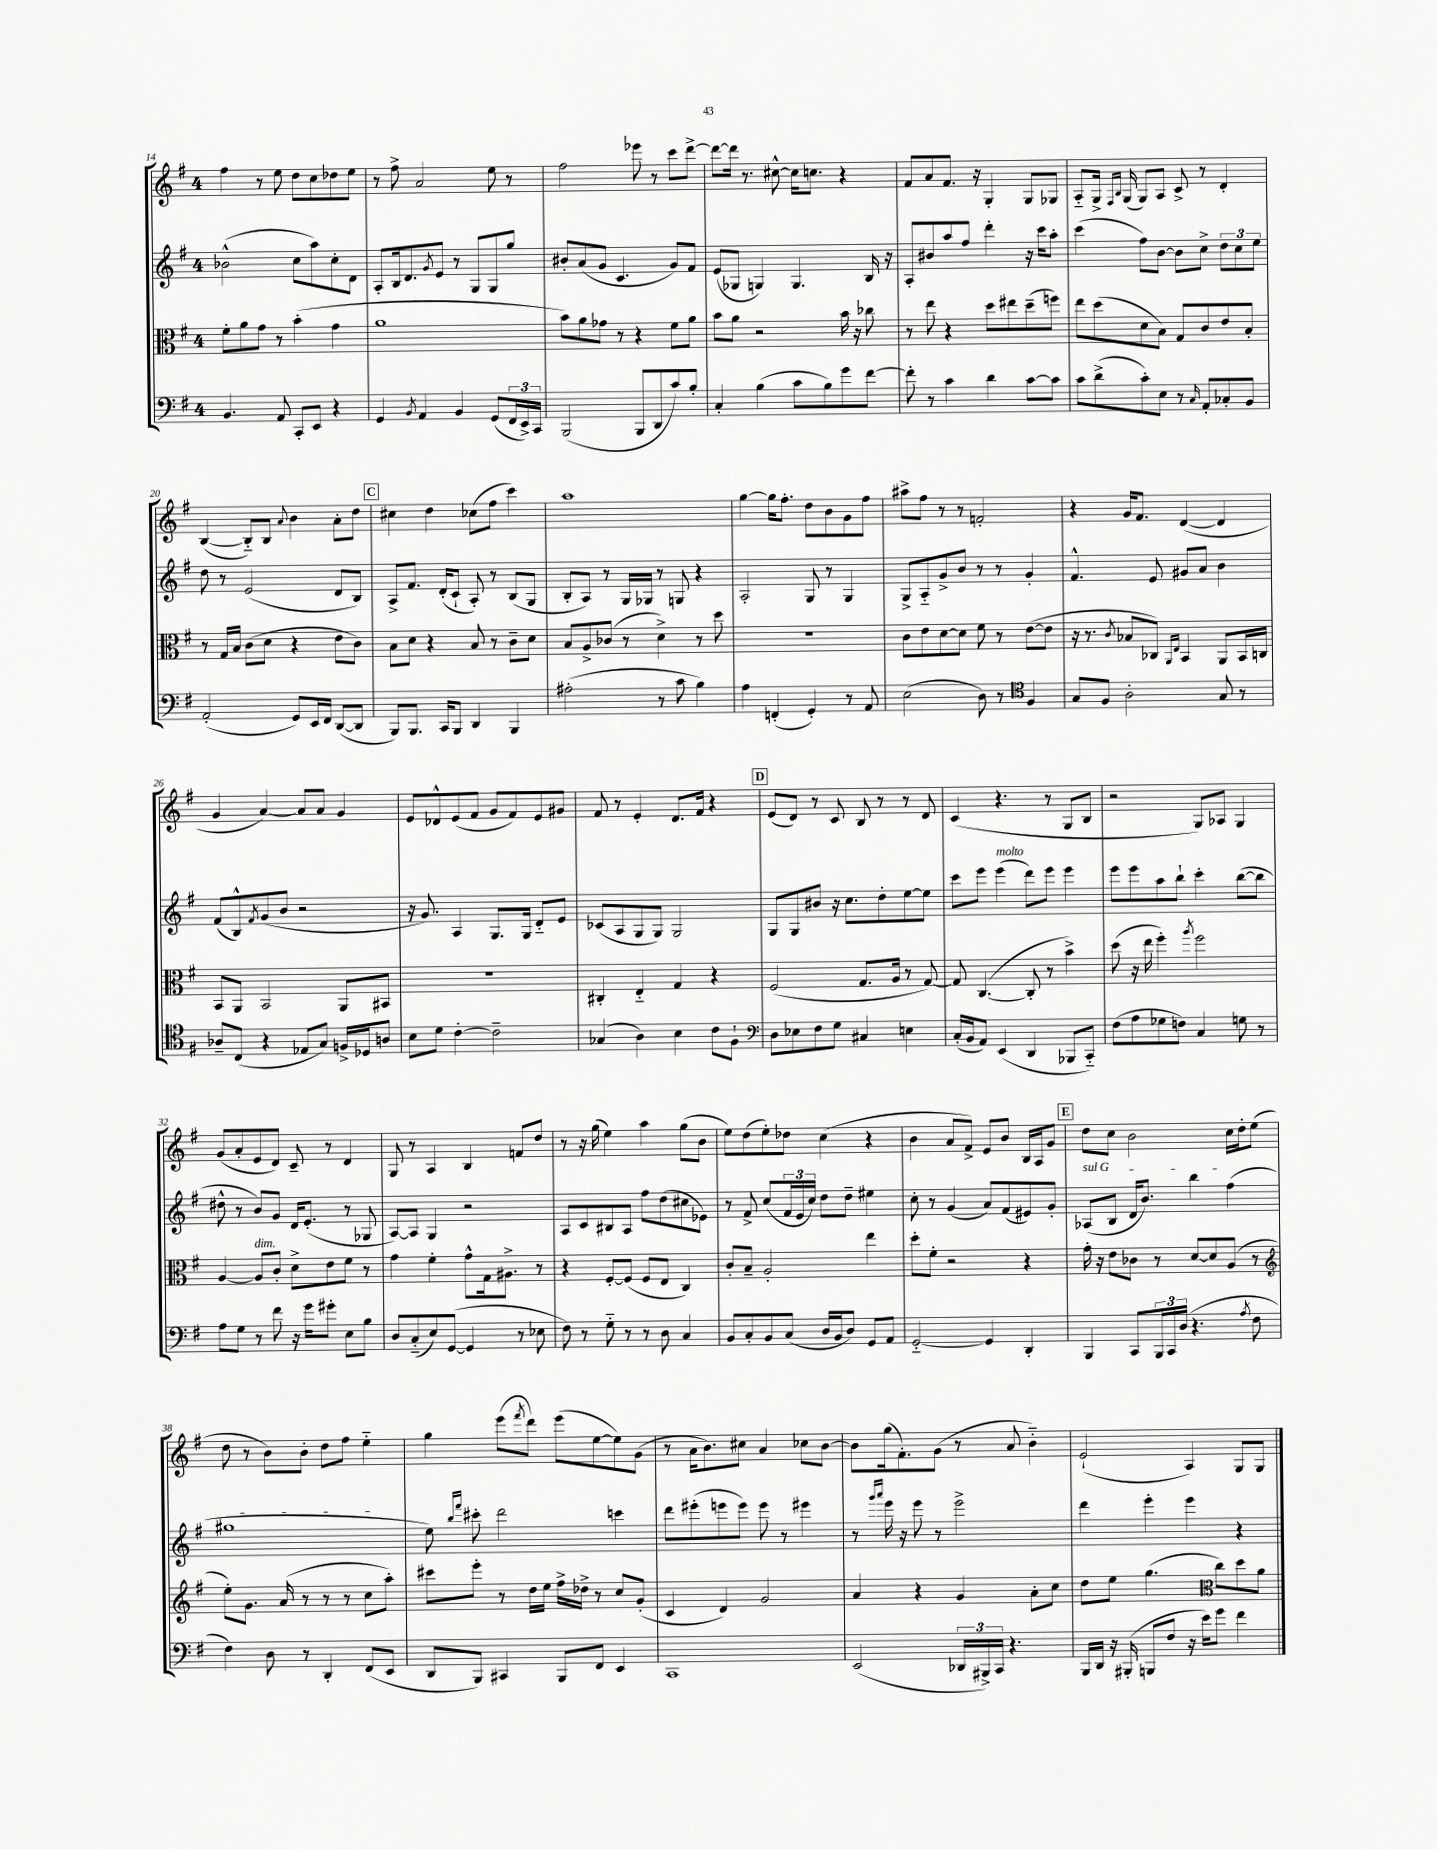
<<
\new StaffGroup <<
\new Staff = "s0" {
    \clef treble \key g \major \once \override Staff.TimeSignature.style = #'single-digit \time 4/4
    fis''4 r8 e''8 d''8 c''8 des''8 e''8 |
    r8 fis''8-> a'2 e''8 r8 |
    fis''2 ees'''8 r8 c'''8 d'''8~-> |
    d'''8~ d'''16 r8. cis''8~-^ cis''16 c''8. r4 |
    fis'8 a'8 fis'8. r16 g4-. g8 ges8 |
    a8-_ g16-> \grace { fis16 b16 } g16( g8) a8 c'8-> r8 d'4-. |
    b4~( b8-_) b8 \appoggiatura { a'8 } b'4 a'8-. d''8 |
    \mark \markup { \box "C" } cis''4 d''4 ces''8( fis''8 c'''4) |
    a''1 |
    g''4~ g''16 fis''8.-. d''8 b'8 g'8 fis''8 |
    ais''8-> fis''8 r8 r8 f'2-. |
    r4 g'16 fis'8. d'4~( d'4 |
    g'4 a'4~) a'8 a'8 g'4 |
    e'8 des'8-^ e'8( fis'8 g'8 fis'8) e'8 gis'8 |
    fis'8 r8 e'4-. d'8. fis'16 r4 |
    \mark \markup { \box "D" } e'8( d'8) r8 c'8 b8 r8 r8 d'8 |
    c'4( r4. r8 g8 b8 |
    r2 g8) aes8 g4 |
    g'8( a'8-. e'8 d'8) c'8-- r8 d'4 |
    g8 r8 a4 b4 f'8 d''8 |
    r8 r16 g''16( e''4) a''4 g''8( b'8 |
    e''8) d''8( e''8-.) des''8 c''4( r4 |
    b'4 a'8 fis'8->) e'8 b'8 b16 a16 g'8 |
    \mark \markup { \box "E" } d''8 c''8 b'2 c''16 d''16-. e''8( |
    d''8 r8 b'8) b'8-. d''8 fis''8 e''4-_ |
    g''4 e'''8( \acciaccatura { fis'''8 } d'''8) e'''8( e''8~ e''8) g'8( |
    r8 a'16 b'8.) cis''8 a'4 ces''8 b'8~ |
    b'8 g''16( fis'8.-.) g'8( r8 a'8 b'4-_) |
    e'2-!( a4) g8 g8 \bar "|." |
}
\new Staff = "s1" {
    \clef treble \key g \major \once \override Staff.TimeSignature.style = #'single-digit \time 4/4
    bes'2-^( c''8 a''8) c''8-. d'8 |
    a8-. b16 d'8. \acciaccatura { g'8 } e'8 r8 g8 g8 g''8 |
    bis'8-. a'8( g'8 c'4. g'8) fis'8 |
    e'8( ges8 g4) g4. b16 r16 |
    a8-. bis'8 a''8 fis''8 d'''4-. r16 c'''16 a''8-. |
    c'''4( fis''8) b'8~ b'8 c''8-> \tuplet 3/2 { d''8 c''8 e''8 } |
    d''8 r8 e'2( d'8 b8) |
    \mark \markup { \box "C" } a8-> fis'8. d'16-.( c'8-! a8-.) r8 b8( g8 |
    b8-. a8) r8 g16 ges16 r8 g8 r4 |
    a2-. g8 r8 g4 |
    g8-> a8-_ g'8-> b'8 r8 r8 g'4-. |
    fis'4.-^ e'8 gis'8 a'8 b'4 |
    fis'8( b8-^) \acciaccatura { fis'8 } g'8( b'8 r2 |
    r16 g'8.) a4 g8. g16 d'8-_ e'8 |
    ces'8( a8 g8 g8) g2 |
    \mark \markup { \box "D" } g8 g8 bis'8 r16 c''8. d''8-. e''8~ e''8 |
    c'''8 e'''8 e'''4^\markup { \italic "molto" }( d'''8) e'''8 e'''4 |
    e'''8 e'''8 a''8 b''8-! c'''4-. b''8~( b''8 |
    dis''8-^ r8 b'8) g'8 d'16 e'8.-.( r8 ges8 |
    a8~) a8 g4 r2 |
    a8 c'8 bis8 a8 fis''8 d''8( cis''8 ees'8) |
    r8 fis'8-> c''8( \tuplet 3/2 { fis'16 e'16 c''16) } d''8 d''8-- eis''4 |
    c''8-. r8 g'4( a'8) fis'8( eis'8) g'8-. |
    \mark \markup { \box "E" } \once \override TextSpanner.bound-details.left.text = \markup { \italic "sul G" } aes8\startTextSpan( b8 d'16 b'8.) b''4 fis''4( |
    gis''1\stopTextSpan |
    e''8) \grace { b''16 fis'''16 } cis'''8-. d'''2 c'''4 |
    d'''8 eis'''8-.( e'''8 e'''8) e'''8 r8 eis'''4 |
    r8 \grace { g'''16 a'''16 } e'''16 r16 e'''8 r8 e'''2-> |
    d'''4 e'''4-. e'''4 r4 \bar "|." |
}
\new Staff = "s2" {
    \clef alto \key g \major \once \override Staff.TimeSignature.style = #'single-digit \time 4/4
    fis'8-. a'8 g'8 r8 b'4-.( g'4 |
    a'1 |
    b'8) a'8 ges'8 r8 r4 fis'8 a'8 |
    b'8 a'8 r2 b'16 r16 ces''8 |
    r8 e''8 r4 d''8 eis''8 d''8--( f''8) |
    e''8 d''8( d'8 b8) g8 c'8 e'8 b8-. |
    r8 g16 b16 c'8( d'8 r4 e'8 c'8) |
    \mark \markup { \box "C" } b8 d'8 r4 b8 r8 c'8-- d'8 |
    b8 a8-> ces'8( r8 d'4->) r8 d''8 |
    R1 |
    c'8 e'8 d'8~ d'8 fis'8 r8 e'8~( e'8 |
    r16 r8. \acciaccatura { c'8 } bes8 ces8) \grace { a,16 e16 } b,4 a,8 b,16 c16 |
    b,8 a,8 b,2 a,8 bis,8 |
    R1 |
    cis4-. e4-_ g4 r4 |
    \mark \markup { \box "D" } fis2( g8. a16 r8 g8~) |
    g8 c4.~( c8-. r8 b'4->) |
    d''8( r16 e''16 fis''4-.) \acciaccatura { a''8 } fis''2 |
    a4~ a8^\markup { \italic "dim." } c'8-. d'8-> e'8 fis'8 r8 |
    g'4 fis'4-. g'8-^ g16 ais8.-> r8 |
    r4 fis8~-. fis8( fis8 e8 c4) |
    c'8-. b8-- a2-. e''4 |
    d''8-. fis'8-. r2 r4 |
    \mark \markup { \box "E" } g'16-. r16 e'8 ces'8 r8 d'8~ d'8 a8( r8 |
    \clef treble e''8-.) g'8. a'16( r8 r8 r8 c''8 a''8-.) |
    cis'''8 e'''8-. r8 d''16 e''16 fis''16-> des''16-> r8 c''8 g'8-.( |
    c'4 d'4) g'2 |
    a'4 r4 g'4 a'8-. c''8 |
    d''8 e''8 g''4.( \clef alto c''8) d''8 a'8 \bar "|." |
}
\new Staff = "s3" {
    \clef bass \key g \major \once \override Staff.TimeSignature.style = #'single-digit \time 4/4
    b,4. a,8 c,8-. e,8 r4 |
    g,4 \acciaccatura { b,8 } a,4 b,4 g,8( \tuplet 3/2 { fis,16 e,16->) c,16 } |
    b,,2( b,,8 d,8 c'8) b8-. |
    c4-. b4( c'8 b8) g'8 fis'8~ |
    fis'8-. r8 c'4 d'4 c'8~ c'8 |
    c'8 d'8->( c'8-.) e8 r8 \grace { c16 } a,8-. ces8-. b,8 |
    a,2-.( g,8) e,16 fis,16 d,8~( d,8 |
    \mark \markup { \box "C" } b,,8) b,,8. c,16 b,,8 d,4 b,,4 |
    ais2-.( r8 c'8 b4) |
    a4 f,4-.( g,4-.) r8 a,8 |
    e2( d8) r8 \clef tenor fis4 |
    g8 fis8 a2-. g8 r8 |
    aes8-- c8( r4 ees8 g8) f16-> des16 a8 |
    b8 d'8 c'4~-. c'2-- |
    ges4( a4) b4 c'8 fis8-! |
    \mark \markup { \box "D" } \clef bass d8 ees8 fis8 g8 cis4 e4 |
    c16-.( b,16 a,8) e,4( d,4 bes,,8 c,8-_) |
    fis8( a8 ges8 f8) c4 g8 r8 |
    a8 g8 r8 fis'8 r16 g'16 gis'8-. e8 b8 |
    d8 c8-_( e8) g,8~( g,4 r8 ees8 |
    fis8) r8 g8-_ r8 r8 d8 c4 |
    b,8 c8-. b,8 c8( d16 b,16 d8) g,8 a,8 |
    g,2~-_ g,4 d,4-. |
    \mark \markup { \box "E" } b,,4 c,8 \tuplet 3/2 { b,,16 c,16 d16( } r4. \acciaccatura { a8 } fis8 |
    fis4) d8 r8 d,4-. fis,8( e,8 |
    d,8 b,,8) cis,4 b,,8 fis,8 e,4 |
    c,1 |
    e,2( \tuplet 3/2 { des,16 bis,,16->) c,16 } r4. |
    b,,16 d,16 r16 bis,,16-.( b,,8 fis8 r16 e'16) g'8 fis'4 \bar "|." |
}
>>
>>
\layout { \context { \Score currentBarNumber = #14 } }
